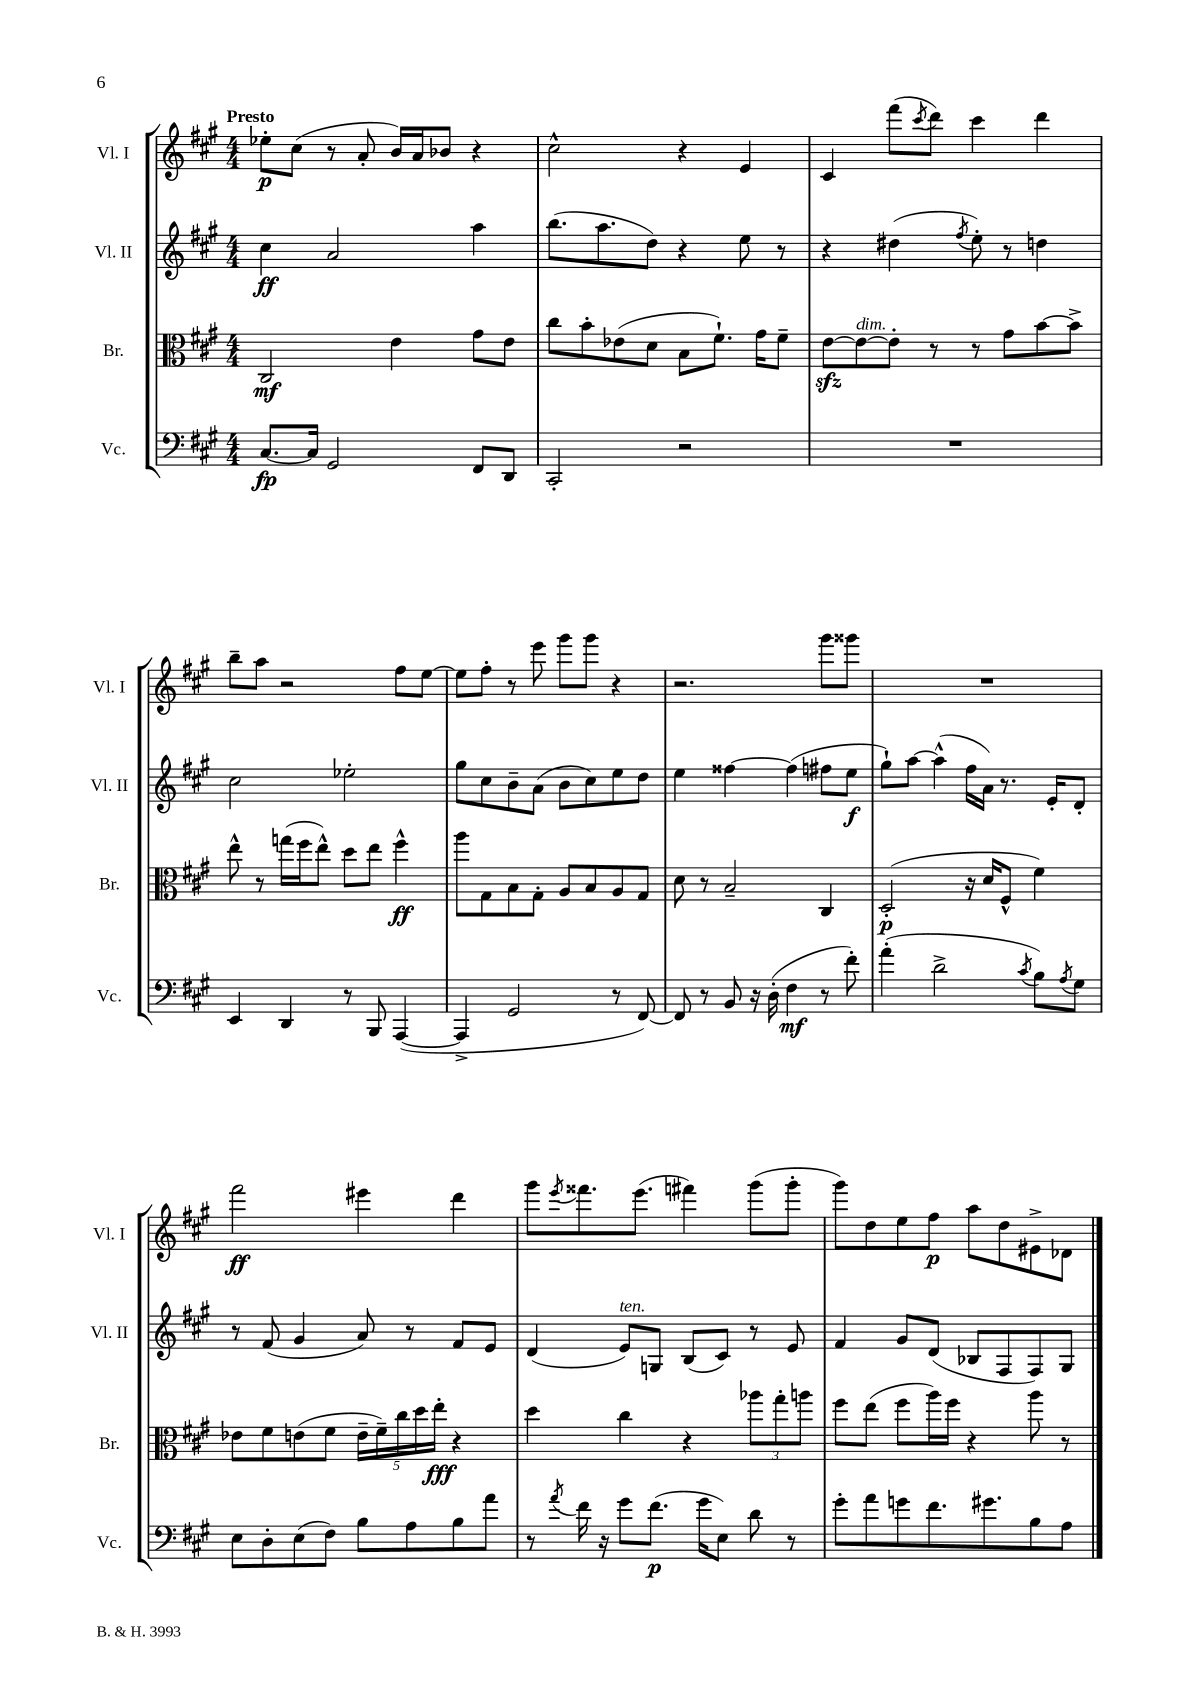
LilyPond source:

<<
\new StaffGroup <<
\new Staff = "s0" \with { instrumentName = "Vl. I" shortInstrumentName = "Vl. I" } {
    \clef treble \key a \major \numericTimeSignature \time 4/4 \tempo "Presto"
    ees''8-.\p cis''8( r8 a'8-. b'16) a'16 bes'8 r4 |
    cis''2-^ r4 e'4 |
    cis'4 fis'''8( \acciaccatura { cis'''8 } d'''8) cis'''4 d'''4 |
    b''8-- a''8 r2 fis''8 e''8~ |
    e''8 fis''8-. r8 e'''8 gis'''8 gis'''8 r4 |
    r2. gis'''8 gisis'''8 |
    R1 |
    fis'''2\ff eis'''4 d'''4 |
    gis'''8 \acciaccatura { e'''8 } fisis'''8. e'''8.( fis'''4) gis'''8( gis'''8-. |
    gis'''8) d''8 e''8 fis''8\p a''8 d''8 eis'8-> des'8 \bar "|." |
}
\new Staff = "s1" \with { instrumentName = "Vl. II" shortInstrumentName = "Vl. II" } {
    \clef treble \key a \major \numericTimeSignature \time 4/4
    cis''4\ff a'2 a''4 |
    b''8.( a''8. d''8) r4 e''8 r8 |
    r4 dis''4( \acciaccatura { fis''8 } e''8-.) r8 d''4 |
    cis''2 ees''2-. |
    gis''8 cis''8 b'8-- a'8( b'8 cis''8) e''8 d''8 |
    e''4 fisis''4~ fisis''4( fis''8 e''8\f |
    gis''8-!) a''8~ a''4-^( fis''16 a'16) r8. e'16-. d'8-. |
    r8 fis'8( gis'4 a'8) r8 fis'8 e'8 |
    d'4( e'8^\markup { \italic "ten." }) g8 b8( cis'8) r8 e'8 |
    fis'4 gis'8 d'8( bes8 fis8 fis8) gis8 \bar "|." |
}
\new Staff = "s2" \with { instrumentName = "Br." shortInstrumentName = "Br." } {
    \clef alto \key a \major \numericTimeSignature \time 4/4
    cis2\mf e'4 gis'8 e'8 |
    cis''8 b'8-. ees'8( d'8 b8 fis'8.-!) gis'16 fis'8-- |
    e'8~\sfz e'8~^\markup { \italic "dim." } e'8-. r8 r8 gis'8 b'8~ b'8-> |
    e''8-^ r8 g''16( fis''16 e''8-^) d''8 e''8 fis''4-^\ff |
    a''8 gis8 b8 gis8-. a8 b8 a8 gis8 |
    d'8 r8 b2-- cis4 |
    d2-.\p( r16 d'16 fis8-^ fis'4) |
    ees'8 fis'8 e'8( fis'8 \tuplet 5/4 { e'16-- fis'16--) cis''16 d''16 e''16-.\fff } r4 |
    d''4 cis''4 r4 \tuplet 3/2 { aes''8 gis''8-. a''8 } |
    fis''8 e''8( fis''8 a''16) fis''16 r4 a''8 r8 \bar "|." |
}
\new Staff = "s3" \with { instrumentName = "Vc." shortInstrumentName = "Vc." } {
    \clef bass \key a \major \numericTimeSignature \time 4/4
    cis8.~\fp cis16 gis,2 fis,8 d,8 |
    cis,2-. r2 |
    R1 |
    e,4 d,4 r8 b,,8 a,,4~( |
    a,,4-> gis,2 r8 fis,8~) |
    fis,8 r8 b,8 r16 d16-.( fis4\mf r8 fis'8-.) |
    a'4-.( d'2-> \acciaccatura { cis'8 } b8) \acciaccatura { a8 } gis8 |
    e8 d8-. e8( fis8) b8 a8 b8 a'8 |
    r8 \acciaccatura { a'8 } fis'16 r16 gis'8 fis'8.\p( gis'16 e8) d'8 r8 |
    gis'8-. a'8 g'8 fis'8. gis'8. b8 a8 \bar "|." |
}
>>
>>
\layout { \context { \Score \remove "Bar_number_engraver" } }
